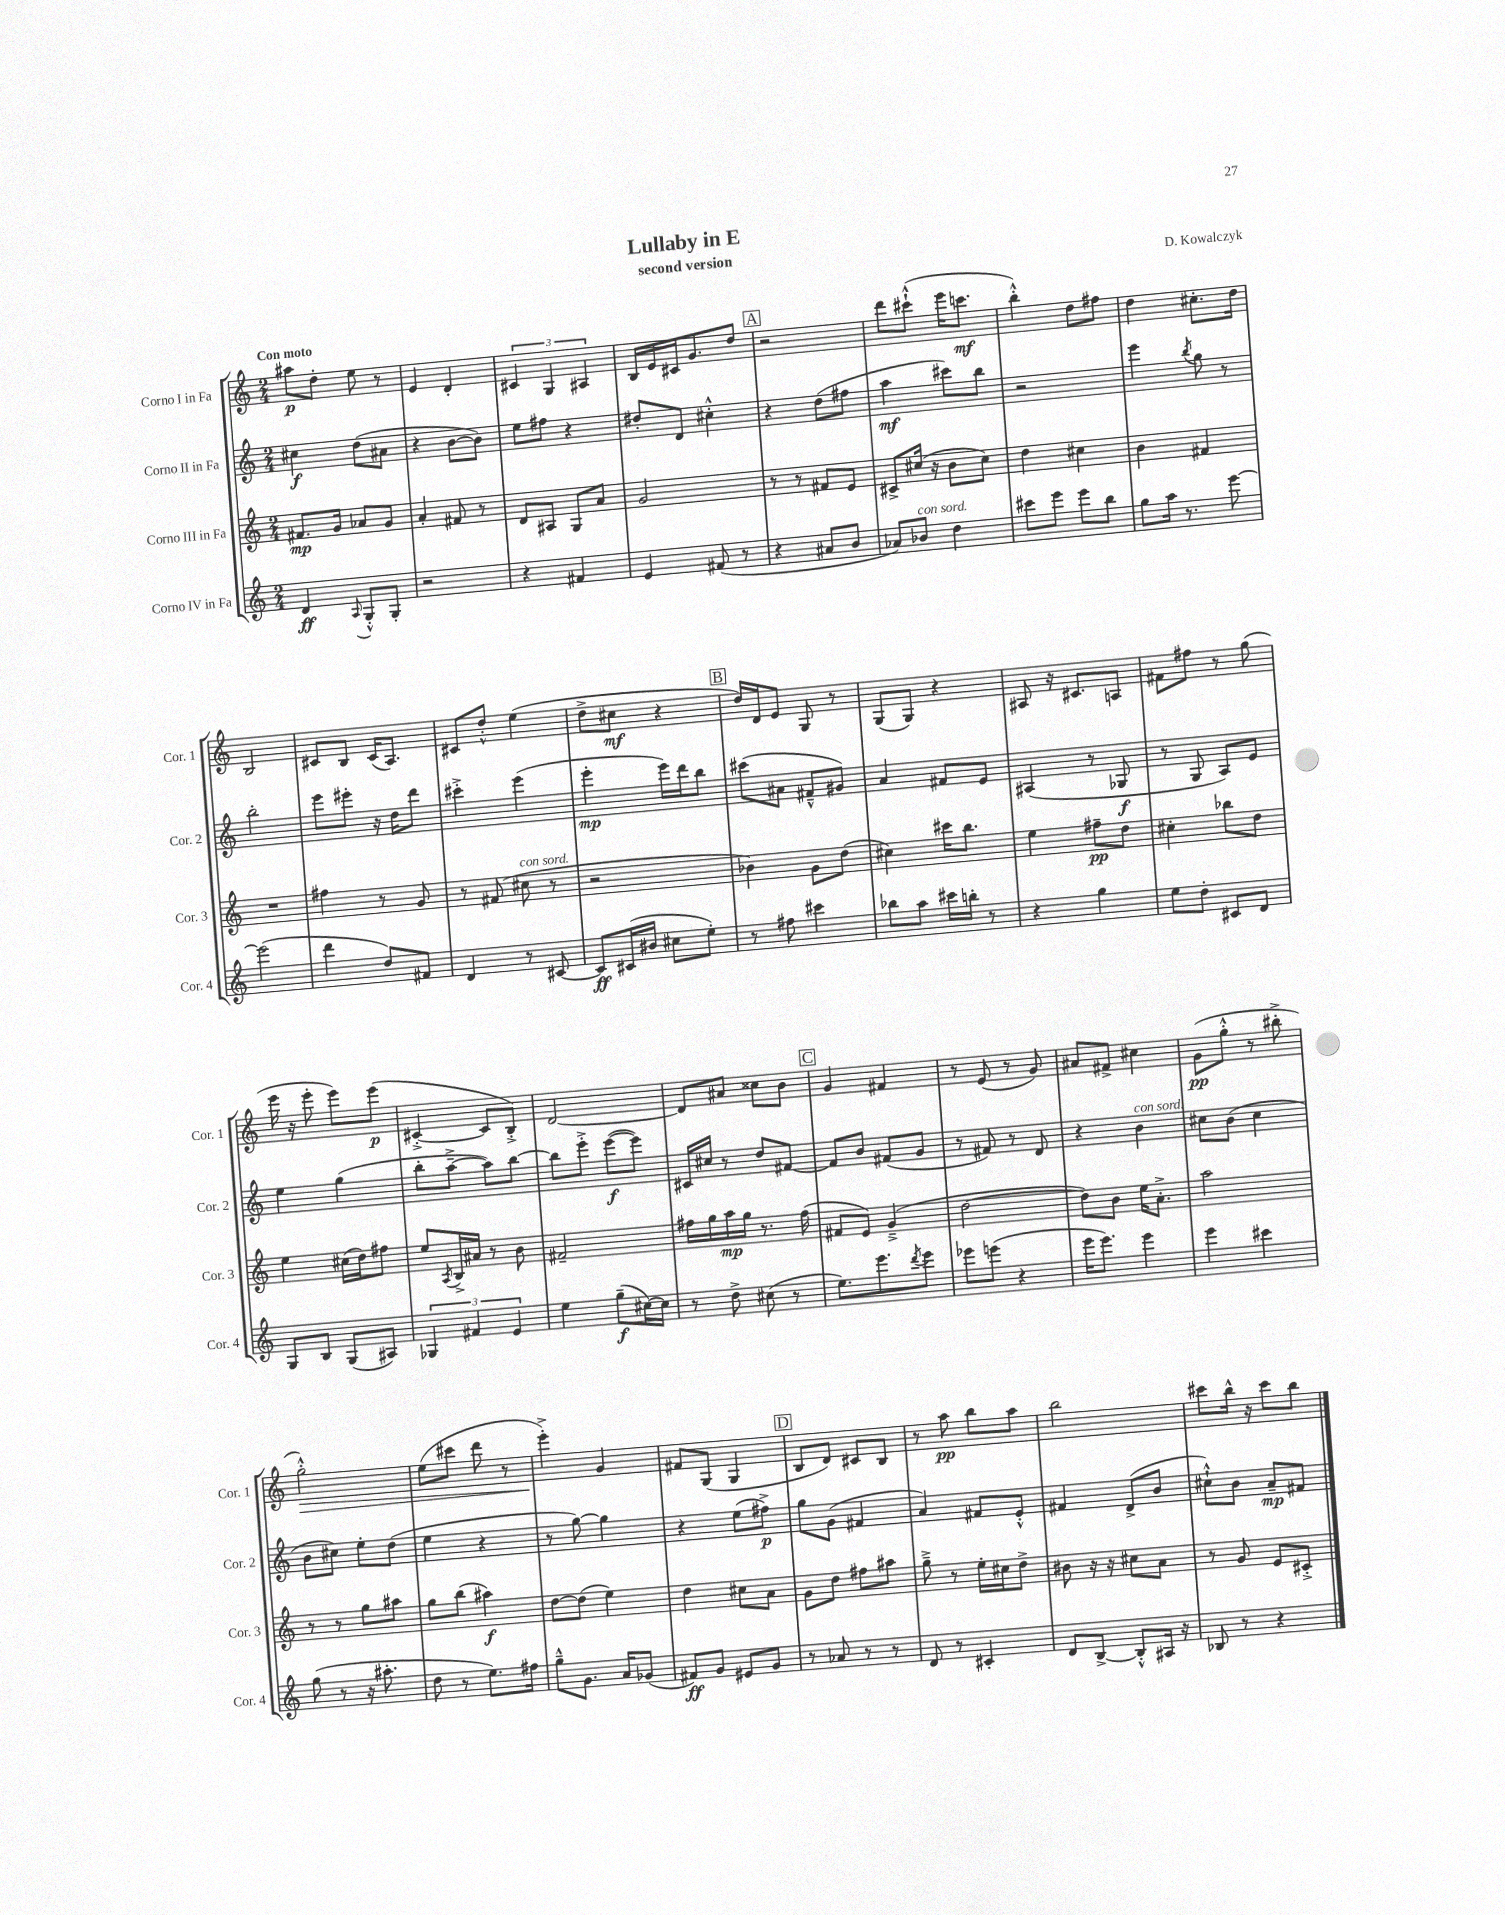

**kern	**kern	**kern	**kern
*staff4	*staff3	*staff2	*staff1
*clefG2	*clefG2	*clefG2	*clefG2
*k[]	*k[]	*k[]	*k[]
*M2/4	*M2/4	*M2/4	*M2/4
4d	8.f#	4cc#	8aa#
.	.	.	8dd'
.	16g	.	.
8qqA	.	.	.
8G'^^	8a-	(8dd	8ee
8G'	8g	8a#	8r
=	=	=	=
2r	4a'	4r	4e
.	8f#	[8b	4d'
.	8r	8b])	.
=	=	=	=
4r	8d	8ee	6c#
.	8A#	8ff#	.
.	.	.	6G
4f#	8G	4r	.
.	.	.	6A#
.	8a	.	.
=	=	=	=
4e	2g	8dd#'	16B
.	.	.	16e
.	.	8d	16c#
.	.	.	8.g
(8f#	.	4cc#'^^	.
8r	.	.	8dd
=	=	=	=
4r	8r	4r	2r
.	8r	.	.
8a#	8f#	(8dd	.
8b	8e	8ff#	.
=	=	=	=
8a-)	8c#^	4aa	8ddd
8b-	(16cc#	.	(8ccc#`^^
.	16r	.	.
4dd	8b	8ccc#)	16eee
.	.	.	8.ccc
.	8cc#)	8bb	.
=	=	=	=
8ccc#	4dd	2r	4bb'^^)
8eee	.	.	.
8eee	4cc#	.	8dd
8bb	.	.	8ff#
=	=	=	=
8gg	4b	4eee	4dd
16aa	.	.	.
8.r	.	.	.
.	.	8qbb	.
.	4f#	8gg	8.cc#'
[8eee	.	8r	.
.	.	.	16dd
=	=	=	=
(2eee]	2r	2bb'	2B
=	=	=	=
4ddd	4ff#	8eee	8c#
.	.	8eee#'	8B
8dd)	8r	16r	(16c#
.	.	16dd	8.A)
8f#	8g	8ddd	.
=	=	=	=
4d	8r	4ccc#'^	8c#
.	(8f#	.	8dd'^^
8r	8cc#	(4eee	(4ee
[8c#	8r	.	.
=	=	=	=
8c#]	2r	4eee'	8dd^
(16c#	.	.	8cc#
16b#	.	.	.
8cc#	.	16eee)	4r
.	.	16ddd	.
8ee')	.	8bb	.
=	=	=	=
8r	4b-)	(8ccc#	16dd)
.	.	.	16d
8ff#	.	8a#	8e
4ccc#	8g	8f#~^^	8G
.	(8dd	8g#)	8r
=	=	=	=
8bb-	4cc#)	4a	(8G
8aa	.	.	8G)
16ccc#	16ccc#	8f#	4r
16bb'	8.bb	.	.
8r	.	8e	.
=	=	=	=
4r	4ee	(4A#	8A#
.	.	.	16r
.	.	.	8.c#
4gg	8ff#~	8r	.
.	8dd	8G-	8A
=	=	=	=
8ee	4cc#'	8r	8f#
8dd'	.	8G	8ff#
8c#	8bb-	8A)	8r
8d	8dd	8e	(8gg
=	=	=	=
8G	4ee	4ee	16eee
.	.	.	16r
8B	.	.	8eee'
(8G	(16cc#	(4gg	8eee)
.	16dd)	.	.
8A#)	8ff#	.	(8eee
=	=	=	=
6G-	8ee	8bb'	[4c#'^
.	8qA	.	.
.	16B^	[8aa~^	.
6f#	.	.	.
.	16a#	.	.
.	8r	8aa])	8c#]
6e	.	.	.
.	8b	[8bb	8B'^)
=	=	=	=
4ee	2f#~	8bb]	[2d
.	.	8eee'^	.
(8gg~	.	([8eee	.
[16cc#)	.	8eee])	.
16cc#]	.	.	.
=	=	=	=
8r	16ff#	16c#	8d]
.	16gg	16cc#	.
8dd^	16aa	8r	8a#
.	16gg	.	.
(8cc#	8.r	8dd	8cc##
8r	.	[8f#	8b
.	(16ff#	.	.
=	=	=	=
8.ee)	8f#	8f#]	4g
.	8e)	8b	.
8.eee	.	.	.
.	(4g~^	(8f#	4f#
8qddd	.	.	.
8eee	.	8g	.
=	=	=	=
8eee-	[2dd	8r	8r
(8eee	.	8f#)	(8e
4r	.	8r	8r
.	.	8d	8g)
=	=	=	=
16eee	8dd])	4r	8a#
8.eee)	.	.	.
.	8b	.	8f#^
4eee	16ee	4b	4cc#
.	8.a'^	.	.
=	=	=	=
4eee	2aa	8cc#	(8g
.	.	(8b	8gg'^^
4ccc#	.	4cc#	8r
.	.	.	8bb#'^
=	=	=	=
(8gg	8r	8b	2gg'^^)
8r	8r	8cc#)	.
16r	8gg	8ee'	.
8.aa#'	.	.	.
.	8aa#	(8dd	.
=	=	=	=
8dd	8gg	4ee	(8ee
8r	(8bb	.	8ccc#
8.ee)	4aa#)	4r	8ddd
.	.	.	8r
16ff#	.	.	.
=	=	=	=
8gg~^^	[8dd	8r	4eee'^)
8.g	(8dd]	[8gg)	.
.	4ee)	4gg]	4g
16a	.	.	.
(8g-	.	.	.
=	=	=	=
8f#)	4dd	4r	8f#
8g	.	.	(8G
8e#	8cc#	(8ee	4G
8g	8a	8ff#^)	.
=	=	=	=
8r	8g	8gg	8B
8a-	8dd	(8g	8d)
8r	8ff#	4f#	8c#
8r	8aa#	.	8B
=	=	=	=
8d	8gg~^	4a)	8r
8r	8r	.	8aa
4c#'	16ee'	8f#	8bb
.	16cc#	.	.
.	8dd^	8e'^^	8aa
=	=	=	=
8d	8b#	4f#	2bb
[8B^	16r	.	.
.	16r	.	.
8B'^^]	8cc#	(8d^	.
16A#	8a	8b	.
16r	.	.	.
=	=	=	=
8B-	8r	8cc#`^^)	8ccc#
8r	8g	8b	16bb^^
.	.	.	16r
4r	8e	8a~	8ccc#
.	8c#'^	8f#	8bb
==	==	==	==
*-	*-	*-	*-
